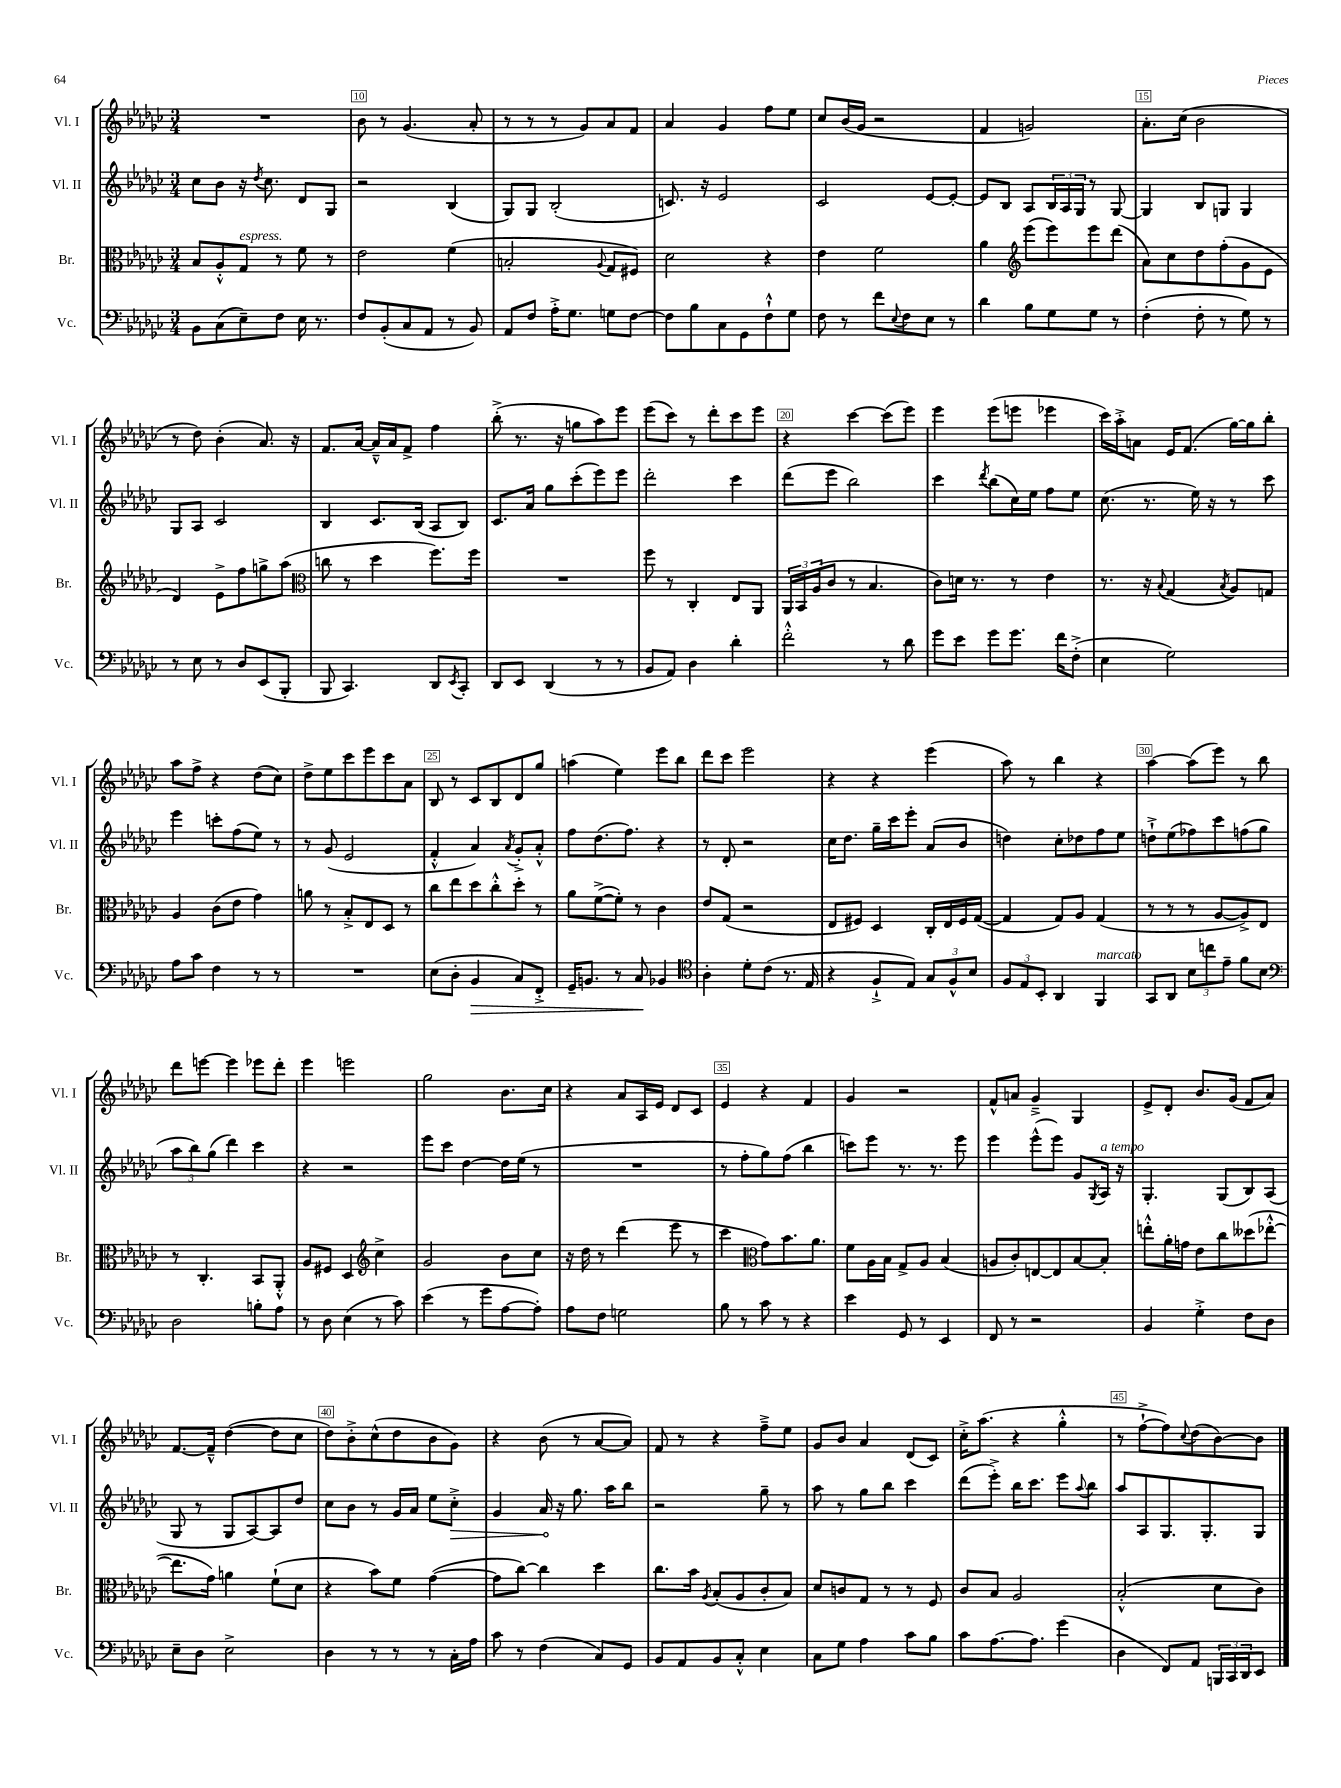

**kern	**dynam	**kern	**kern	**dynam	**kern
*part4	*part4	*part3	*part2	*part2	*part1
*staff4	*staff4	*staff3	*staff2	*staff2	*staff1
*I"Vc.	*	*I"Br.	*I"Vl. II	*	*I"Vl. I
*I'Vc.	*	*I'Br.	*I'Vl. II	*	*I'Vl. I
*clefF4	*	*clefC3	*clefG2	*	*clefG2
*k[b-e-a-d-g-c-]	*	*k[b-e-a-d-g-c-]	*k[b-e-a-d-g-c-]	*	*k[b-e-a-d-g-c-]
*M3/4	*	*M3/4	*M3/4	*	*M3/4
=9	=9	=9	=9	=9	=9
8BB-\L	.	8B-/L	8cc-\L	.	2.r
(8C-\	.	8A-'^^/	8b-\J	.	.
!	!	!LO:TX:a:i:t=espress.	!	!	!
8E-~\)	.	8G-/J	16r	.	.
.	.	.	8qdd-/	.	.
.	.	.	8.cc-\	.	.
8F\J	.	8r	.	.	.
16E-\	.	8f\	8d-/L	.	.
8.r	.	.	.	.	.
.	.	8r	8G-/J	.	.
=10	=10	=10	=10	=10	=10
8F/L	.	2e-\	2r	.	8b-\
(8BB-'/	.	.	.	.	8r
8C-/	.	.	.	.	(4.g-/
8AA-/J	.	.	.	.	.
8r	.	(4f\	(4B-/	.	.
8BB-/)	.	.	.	.	8a-'/
=11	=11	=11	=11	=11	=11
8AA-/L	.	2Bn'/	8G-/L)	.	8r
8F/J	.	.	8G-/J	.	8r
16A-'^\KL	.	.	(2B-'/	.	8r
8.G-\J	.	.	.	.	.
.	.	.	.	.	8g-/L)
.	.	8qqA-/	.	.	.
8Gn\L	.	8G-/L	.	.	8a-/
[8F\J	.	8F#X/J)	.	.	8f/J
=12	=12	=12	=12	=12	=12
8F\L]	.	2d-\	8.cn/)	.	4a-/
8B-\	.	.	.	.	.
.	.	.	16r	.	.
8C-\	.	.	2e-/	.	4g-/
8GG-\	.	.	.	.	.
8F`^^\	.	4r	.	.	8ff\L
8G-\J	.	.	.	.	8ee-\J
=13	=13	=13	=13	=13	=13
8F\	.	4e-\	2c-/	.	8cc-/L
8r	.	.	.	.	(16b-/L
.	.	.	.	.	16g-/JJ
8f\L	.	2f\	.	.	2r
8qqE-/	.	.	.	.	.
8F\	.	.	.	.	.
8E-\J	.	.	[8e-/L	.	.
8r	.	.	8e-'/J_	.	.
=14	=14	=14	=14	=14	=14
4d-\	.	4a-\	8e-/L]	.	4f/
.	.	.	8B-/J	.	.
*	*	*clefG2	*	*	*
8B-\L	.	(8eee-\L	8A-/L	.	2gn/)
8G-\	.	8eee-\)	24B-/L	.	.
.	.	.	24A-/	.	.
.	.	.	24G-/JJ	.	.
8G-\J	.	8eee-\	8r	.	.
8r	.	(8ddd-\J	[8G-/	.	.
=15	=15	=15	=15	=15	=15
(4F'\	.	8a-\L)	4G-/]	.	8.a-'\L
.	.	8cc-\	.	.	.
.	.	.	.	.	(16cc-\Jk
8F'\	.	8dd-\	8B-/L	.	2b-\
8r	.	(8ff'\	8Gn/J	.	.
8G-\)	.	8g-\	4G/	.	.
8r	.	8e-\J	.	.	.
!!LO:LB:g=z
=16	=16	=16	=16	=16	=16
8r	.	4d-/)	8G-/L	.	8r
8E-\	.	.	8A-/J	.	8dd-\)
8r	.	8e-^\L	2c-/	.	(4b-'\
8D-/L	.	8ff\	.	.	.
(8EE-/	.	8ggn^\	.	.	8.a-/)
8BBB-'/J	.	(8aa-\J	.	.	.
.	.	.	.	.	16r
=17	=17	=17	=17	=17	=17
*	*	*clefC3	*	*	*
8BBB-/	.	8ccn\	4B-/	.	8.f/L
4.CC-/)	.	8r	.	.	.
.	.	.	.	.	[16a-/Jk
.	.	4dd-\	8.c-/L	.	16a-~^^/LL]
.	.	.	.	.	16a-/J
.	.	.	.	.	8f^/J
.	.	.	(16B-/Jk	.	.
8DD-/L	.	8.ff\L)	8A-/L	.	4ff\
8qEE-/	.	.	.	.	.
8CC-'/J	.	.	8B-/J)	.	.
.	.	16ff\Jk	.	.	.
=18	=18	=18	=18	=18	=18
8DD-/L	.	2.r	8.c-/L	.	(8bb-'^\
8EE-/J	.	.	.	.	8.r
.	.	.	16a-/Jk	.	.
(4DD-/	.	.	8gg-\L	.	.
.	.	.	.	.	16r
.	.	.	(8ccc-'\	.	8ggn\L
8r	.	.	8eee-\)	.	8aa-\)
8r	.	.	8eee-\J	.	8eee-\J
=19	=19	=19	=19	=19	=19
8BB-/L	.	8ff\	2ddd-'\	.	(8eee-\L
8AA-/J)	.	8r	.	.	8ccc-\J)
4D-\	.	4C-'/	.	.	8r
.	.	.	.	.	8ddd-'\L
4d-'\	.	8E-/L	4ccc-\	.	8ccc-\
.	.	8AA-/J	.	.	8eee-\J
=20	=20	=20	=20	=20	=20
2f'^^\	.	24AA-/LL	(8ddd-\L	.	4r
.	.	24BB-/	.	.	.
.	.	(24A-/J	.	.	.
.	.	8c-/J	8eee-\J	.	.
.	.	8r	2bb-\)	.	[4ccc-\
.	.	4.B-/	.	.	.
8r	.	.	.	.	(8ccc-\L]
8d-\	.	.	.	.	8eee-\J)
=21	=21	=21	=21	=21	=21
8g-\L	.	8c-\L)	4ccc-\	.	4eee-\
8e-\J	.	16dn\Jk	.	.	.
.	.	8.r	.	.	.
.	.	.	8qddd-/	.	.
8g-\L	.	.	(8bb-\L	.	(8eee-\L
8.g-\J	.	8r	16cc-\L)	.	8eeen\J
.	.	.	16ee-\JJ	.	.
.	.	4e-\	8ff\L	.	4eee-X\
16f\KL	.	.	.	.	.
(8F'^\J	.	.	8ee-\J	.	.
=22	=22	=22	=22	=22	=22
4E-\	.	8.r	(8.cc-\	.	16ccc-\LL)
.	.	.	.	.	16aa-'^\J
.	.	.	.	.	8an\J
.	.	16r	8.r	.	.
.	.	8qqB-/	.	.	.
2G-\)	.	(4G-/	.	.	16e-/KL
.	.	.	.	.	(8.f/J
.	.	.	16ee-\)	.	.
.	.	.	16r	.	.
.	.	8qB-/	.	.	.
.	.	8A-/L)	8r	.	[16gg-\LL)
.	.	.	.	.	16gg-\J]
.	.	8Gn/J	8ccc-\	.	8bb-'\J
!!LO:LB:g=z
=23	=23	=23	=23	=23	=23
8A-\L	.	4A-/	4eee-\	.	8aa-\L
8c-\J	.	.	.	.	8ff^\J
4F\	.	(8c-\L	8cccn'\L	.	4r
.	.	8e-\J	(8ff\	.	.
8r	.	4g-\)	8ee-\J)	.	(8dd-\L
8r	.	.	8r	.	8cc-\J)
=24	=24	=24	=24	=24	=24
2.r	.	8an\	8r	.	8dd-^\L
.	.	8r	(8g-/	.	8ee-\
.	.	8B-'^/L	2e-/	.	8ccc-\
.	.	8E-/	.	.	8eee-\
.	.	8D-/J	.	.	8ccc-\
.	.	8r	.	.	8a-\J
=25	=25	=25	=25	=25	=25
(8E-\L	.	8cc-\L	4f'^^/	.	8B-/
8D-'\J	.	8ee-\	.	.	8r
!	!LO:HP:b	!	!	!	!
4BB-/	>	8dd-\	4a-/)	.	8c-/L
.	.	8cc-'^^\	.	.	8B-/
.	.	.	8qa-/	.	.
8C-/L)	.	8dd-'\J	8g-'^/L	.	8d-/
8FF'^/J	.	8r	8a-'^^/J	.	8gg-/J
=26	=26	=26	=26	=26	=26
16GG-~/KL	.	8a-\L	8ff\L	.	(4aan\
8.BBn/J	.	.	.	.	.
.	.	([8f^\	(8.dd-\	.	.
8r	.	8f'\J])	.	.	4ee-\)
.	.	.	8.ff\J)	.	.
8C-/	.	8r	.	.	.
4BB-X/	]	4c-\	4r	.	8eee-\L
.	.	.	.	.	8bb-\J
=27	=27	=27	=27	=27	=27
*clefC4	*	*	*	*	*
4A-'\	.	8e-/L	8r	.	8ddd-\L
.	.	(8G-/J	8d-'/	.	8ccc-\J
8d-'\L	.	2r	2r	.	2eee-\
(8c-\J	.	.	.	.	.
8.r	.	.	.	.	.
16E-/	.	.	.	.	.
=28	=28	=28	=28	=28	=28
4r	.	8E-/L	16cc-\KL	.	4r
.	.	.	8.dd-\J	.	.
.	.	8F#X/J)	.	.	.
8F`^/L	.	4D-/	16gg-~\LL	.	4r
.	.	.	16ccc-\J	.	.
8E-/J)	.	.	8eee-'\J	.	.
12G-/L	.	16C-'/LL	(8a-/L	.	(4eee-\
.	.	16E-/	.	.	.
12F^^/	.	.	.	.	.
.	.	16F#/	8b-/J	.	.
12B-/J	.	.	.	.	.
.	.	([16G-/JJ	.	.	.
=29	=29	=29	=29	=29	=29
12F/L	.	4G-/]	4ddn\)	.	8aa-\)
12E-/	.	.	.	.	.
.	.	.	.	.	8r
12BB-'/J	.	.	.	.	.
4AA-/	.	8G-/L)	8cc-'\L	.	4bb-\
.	.	8A-/J	8dd-X\	.	.
!LO:TX:a:i:t=marcato	!	!	!	!	!
4FF/	.	(4G-/	8ff\	.	4r
.	.	.	8ee-\J	.	.
=30	=30	=30	=30	=30	=30
8GG-/L	.	8r	8ddn`^\L	.	[4aa-\
8AA-/J	.	8r	(8ee-\	.	.
12B-\L	.	8r	8ff-X\)	.	(8aa-\L]
12ccn\	.	.	.	.	.
.	.	[8A-/L	8ccc-\	.	8eee-\J)
12e-~\J	.	.	.	.	.
8f\L	.	8A-^/])	(8ffn\	.	8r
8B-\J	.	8E-/J	8gg-\J	.	8bb-\
!!LO:LB:g=z
=31	=31	=31	=31	=31	=31
*clefF4	*	*	*	*	*
2D-\	.	8r	12aa-\L	.	8ddd-\L
.	.	.	12bb-\)	.	.
.	.	4.C-'/	.	.	[8eeen\J
.	.	.	(12gg-\J	.	.
.	.	.	4ddd-\)	.	4eee\]
8Bn'\L	.	8BB-/L	4ccc-\	.	8eee-X\L
8A-\J	.	8AA-'^^/J	.	.	8ddd-'\J
=32	=32	=32	=32	=32	=32
8r	.	8A-/L	4r	.	4eee-\
8D-\	.	8F#X/J	.	.	.
(4E-\	.	4D-/	2r	.	2eeen\
*	*	*clefG2	*	*	*
8r	.	4cc-^\	.	.	.
8c-\)	.	.	.	.	.
=33	=33	=33	=33	=33	=33
(4e-\	.	2g-/	8eee-\L	.	2gg-\
.	.	.	8ccc-\J	.	.
8r	.	.	[4dd-\	.	.
8g-\L	.	.	.	.	.
[8A-\	.	8b-\L	16dd-\LL]	.	8.b-\L
.	.	.	(16ee-\JJ	.	.
8A-'\J])	.	8cc-\J	8r	.	.
.	.	.	.	.	16cc-\Jk
=34	=34	=34	=34	=34	=34
8A-\L	.	16r	2.r	.	4r
.	.	16dd-\	.	.	.
8F\J	.	8r	.	.	.
2Gn\	.	(4ddd-\	.	.	8a-/L
.	.	.	.	.	16A-/L
.	.	.	.	.	16e-/JJ
.	.	8eee-\	.	.	8d-/L
.	.	8r	.	.	8c-/J
=35	=35	=35	=35	=35	=35
8B-\	.	4ccc-\	8r	.	4e-/
8r	.	.	8ff'\L	.	.
*	*	*clefC3	*	*	*
8c-\	.	8g-\L)	8gg-\)	.	4r
8r	.	8.b-\	(8ff\J	.	.
4r	.	.	4bb-\	.	4f/
.	.	8.a-\J	.	.	.
=36	=36	=36	=36	=36	=36
4e-\	.	8f\L	8cccn\L)	.	4g-/
.	.	16A-\L	8eee-\J	.	.
.	.	16B-\JJ	.	.	.
8GG-/	.	8G-^/L	8.r	.	2r
8r	.	8A-/J	.	.	.
.	.	.	8.r	.	.
4EE-/	.	(4B-/	.	.	.
.	.	.	8eee-\	.	.
=37	=37	=37	=37	=37	=37
8FF/	.	8An/L	4eee-\	.	8f^^/L
8r	.	8c-'/)	.	.	8an/J
2r	.	[8En/	(8eee-^^\L	.	4g-~^/
.	.	8E/]	8eee-\J)	.	.
.	.	[8B-/	8g-/L	.	4G-/
.	.	.	8qG-/	.	.
!	!	!	!LO:TX:a:i:t=a tempo	!	!
.	.	8B-'/J]	16A-/Jk	.	.
.	.	.	16r	.	.
=38	=38	=38	=38	=38	=38
4BB-/	.	8een'^^\L	4.G-'/	.	8e-^/L
.	.	16a-'\L	.	.	8d-'/J
.	.	16gn\JJ	.	.	.
4G-'^\	.	8e-\L	.	.	8.b-/L
.	.	8cc-\	(8G-/L	.	.
.	.	.	.	.	(16g-/Jk
8F\L	.	(8dd--X\	8B-/)	.	8f/L
8D-\J	.	[8ee-X'^^\J	(8A-/J	.	8a-/J)
!!LO:LB:g=z
=39	=39	=39	=39	=39	=39
8E-~\L	.	8.ee-\L]	8G-/	.	[8.f/L
8D-\J	.	.	8r	.	.
.	.	16g-\Jk)	.	.	16f~^^/Jk]
2E-^\	.	4an\	8G-/L	.	([4dd-\
.	.	.	[8A-/)	.	.
.	.	(8f`\L	8A-/]	.	8dd-\L]
.	.	8d-\J	8dd-/J	.	8cc-\J
=40	=40	=40	=40	=40	=40
4D-\	.	4r	8cc-\L	.	8dd-\L)
.	.	.	8b-\J	.	8b-'^\
8r	.	8b-\L)	8r	.	(8cc-^^\
8r	.	8f\J	16g-/LL	.	8dd-\
.	.	.	16a-/JJ	.	.
8r	.	([4g-\	8ee-\L	.	8b-\
!	!	!	!	!LO:HP:b	!
16C-'\LL	.	.	8cc-'^\J	>	8g-\J)
16A-\JJ	.	.	.	.	.
=41	=41	=41	=41	=41	=41
8c-\	.	8g-\L]	4g-/	.	4r
8r	.	[8cc-\J)	.	.	.
(4F\	.	4cc-\]	16a-/	.	(8b-\
.	.	.	16r	]	.
.	.	.	8.gg-\	.	8r
8C-/L)	.	4dd-\	.	.	[8a-/L
.	.	.	16aa-\KL	.	.
8GG-/J	.	.	8bb-\J	.	8a-/J])
=42	=42	=42	=42	=42	=42
8BB-/L	.	8.cc-\L	2r	.	8f/
8AA-/	.	.	.	.	8r
.	.	16b-\Jk	.	.	.
.	.	8qA-/	.	.	.
8BB-/	.	(8B-'/L	.	.	4r
8C-'^^/J	.	8A-/	.	.	.
4E-\	.	8c-'/	8gg-~\	.	8ff~^\L
.	.	8B-/J)	8r	.	8ee-\J
=43	=43	=43	=43	=43	=43
8C-\L	.	8d-/L	8aa-\	.	8g-/L
8G-\J	.	8cn/	8r	.	8b-/J
4A-\	.	8G-/J	8gg-\L	.	4a-/
.	.	8r	8bb-\J	.	.
8c-\L	.	8r	4ccc-\	.	(8d-/L
8B-\J	.	8F/	.	.	8c-/J)
=44	=44	=44	=44	=44	=44
8c-\L	.	8c-/L	(8ddd-\L	.	16cc-'^\KL
.	.	.	.	.	(8.aa-\J
[8.A-\	.	8B-/J	8eee-'^\J)	.	.
.	.	2A-/	16bb-\KL	.	4r
8.A-\J]	.	.	8.ccc-\J	.	.
(4g-\	.	.	8eee-\L	.	4gg-'^^\
.	.	.	8qqaa-/	.	.
.	.	.	8bb-\J	.	.
=45	=45	=45	=45	=45	=45
4D-\	.	(2B-'^^/	8aa-/L	.	8r
.	.	.	8A-/	.	[8ff`^\L
8FF/L)	.	.	8.G-/	.	8ff\])
.	.	.	.	.	8qqcc-/
8AA-/J	.	.	.	.	(8dd-\
.	.	.	8.G-'/	.	.
24BBBn/LL	.	8d-\L	.	.	[8b-\)
24CC-/	.	.	.	.	.
24DD-/J	.	.	.	.	.
8EE-/J	.	8c-\J)	8G-/J	.	8b-\J]
==	==	==	==	==	==
*-	*-	*-	*-	*-	*-
